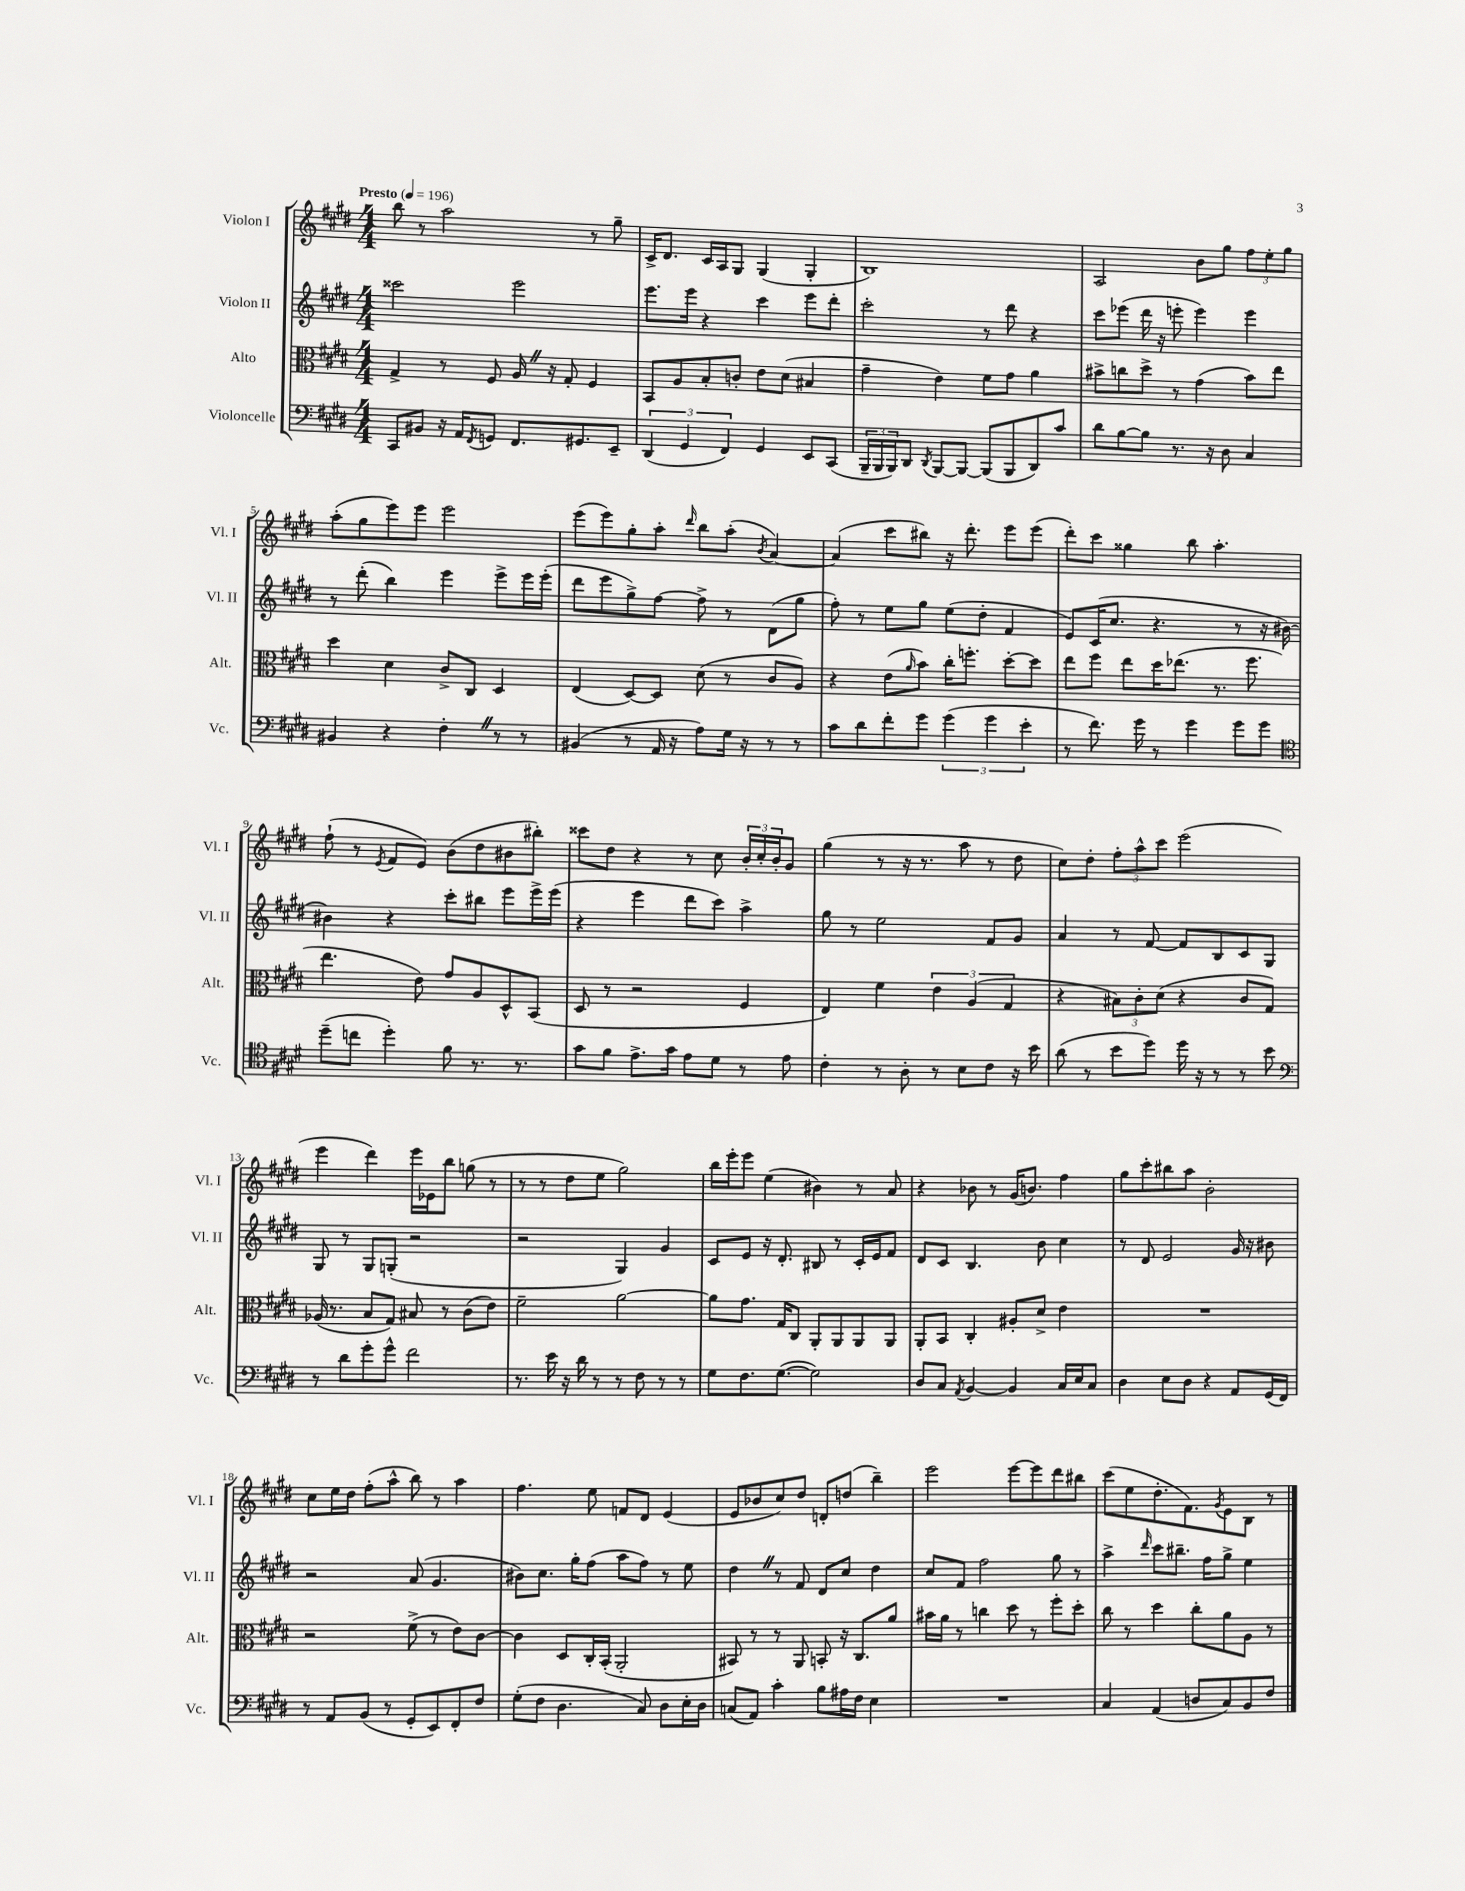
<<
\new StaffGroup <<
\new Staff = "s0" \with { instrumentName = "Violon I" shortInstrumentName = "Vl. I" } {
    \clef treble \key e \major \numericTimeSignature \time 4/4 \tempo "Presto" 4 = 196
    b''8 r8 a''2 r8 gis''8-- |
    cis'16-> dis'8. cis'16 a16 gis8 gis4( gis4-. |
    b1) |
    a2 b'8 gis''8 \tuplet 3/2 { fis''8 e''8-. gis''8 } |
    a''8-.( gis''8 e'''8) e'''8 e'''2 |
    e'''8( e'''8) gis''8-. a''8-. \grace { dis'''16 } b''8 a''8-.( \acciaccatura { b'8 } a'4~) |
    a'4( cis'''8 bis''8) r16 dis'''8.-. e'''8 e'''8( |
    dis'''8-.) cis'''8 gisis''4 b''8 a''4.-. |
    fis''8-!( r8 \acciaccatura { e'8 } fis'8 e'8) b'8( dis''8 bis'8 bis''8-.) |
    cisis'''8 dis''8 r4 r8 cis''8 \tuplet 3/2 { b'16-. cis''16-. b'16-. } gis'8 |
    gis''4( r8 r16 r8. a''8 r8 dis''8 |
    cis''8) dis''8-. \tuplet 3/2 { fis''8-. a''8-^ cis'''8 } e'''2( |
    e'''4 dis'''4) e'''16 ees'16 b''8 g''8( r8 |
    r8 r8 dis''8 e''8 gis''2) |
    b''16 e'''16-. e'''8 e''4( bis'4) r8 a'8 |
    r4 bes'8 r8 gis'16( b'8.) fis''4 |
    gis''8 cis'''8-. bis''8 a''8 b'2-. |
    cis''8 e''16 dis''16 fis''8-.( a''8-^ b''8) r8 a''4 |
    fis''4. e''8 f'8 dis'8 e'4( |
    e'8 bes'8 cis''8) dis''8 d'8-. d''8( b''4--) |
    e'''2 e'''8~ e'''8 dis'''8 bis''8 |
    cis'''8( e''8 dis''8.-. fis'8.) \acciaccatura { gis'8 } e'8 b8 r8 \bar "|." |
}
\new Staff = "s1" \with { instrumentName = "Violon II" shortInstrumentName = "Vl. II" } {
    \clef treble \key e \major \numericTimeSignature \time 4/4
    cisis'''2 e'''2 |
    e'''8. e'''16 r4 cis'''4 e'''8 dis'''8-. |
    cis'''2-. r8 dis'''8 r4 |
    cis'''8 ees'''8( dis'''16 r16 e'''8-. e'''4) e'''4 |
    r8 dis'''8-.( b''4) e'''4 e'''8-> e'''16 e'''16-.( |
    dis'''8 e'''8 gis''8->) fis''8~ fis''8-> r8 dis'8( gis''8 |
    fis''8-.) r8 e''8 gis''8 e''8( dis''8-. fis'4 |
    e'8) cis'16( cis''8. r4. r8 r16 bis'16~) |
    bis'4 r4 cis'''8-. bis''8 e'''8 e'''16-> e'''16( |
    r4 e'''4 dis'''8 cis'''8) a''4-> |
    gis''8 r8 e''2 fis'8 gis'8 |
    a'4 r8 fis'8~ fis'8 b8 cis'8 gis8 |
    gis8 r8 gis8 g8-.( r2 |
    r2 gis4) gis'4 |
    cis'8 e'8 r16 dis'8.-. bis8 r8 cis'16-. e'16 fis'8 |
    dis'8 cis'8 b4. b'8 cis''4 |
    r8 dis'8 e'2 gis'16 r16 bis'8 |
    r2 a'8( gis'4. |
    bis'8) cis''8. gis''16-. fis''8( a''8 fis''8) r8 e''8 |
    dis''4 \once \override BreathingSign.text = \markup { \musicglyph "scripts.caesura.straight" } \breathe r8 fis'8 dis'8 cis''8 dis''4 |
    cis''8 fis'8 fis''2 gis''8 r8 |
    a''4-> \grace { dis'''16 } cis'''8 bis''8.-- fis''16 gis''8-> e''4 \bar "|." |
}
\new Staff = "s2" \with { instrumentName = "Alto" shortInstrumentName = "Alt." } {
    \clef alto \key e \major \numericTimeSignature \time 4/4
    gis4-> r8 fis8 a16 \once \override BreathingSign.text = \markup { \musicglyph "scripts.caesura.straight" } \breathe r16 gis8-. fis4 |
    b,8 a8 b8-. c'8-. e'8 dis'8( bis4 |
    gis'4-- e'4) fis'8 gis'8 a'4 |
    bis'8-> c''8 dis''8-> r8 gis'4( bis'8) e''8 |
    dis''4 dis'4 cis'8-> cis8 dis4 |
    e4( dis8~) dis8 dis'8( r8 cis'8 a8) |
    r4 e'8( \grace { a'16 } b'8) cis''16-. f''8.-. dis''8~-. dis''8 |
    e''8 fis''8 e''8 dis''16 ees''8.( r8. fis''8. |
    e''4. e'8) gis'8 a8 dis8-^ b,8( |
    dis8 r8 r2 fis4 |
    e4) fis'4 \tuplet 3/2 { e'4 a4( gis4 } |
    r4 \tuplet 3/2 { bis8) cis'8-. dis'8( } r4 cis'8 gis8) |
    aes16( r8. b8 gis8) bis8 r8 cis'8( e'8) |
    fis'2-- a'2~ |
    a'8 gis'8. gis16 cis8 a,8-. a,8 a,8 a,8 |
    a,8-. b,8 cis4-. ais8-. dis'8-> e'4 |
    R1 |
    r2 fis'8->( r8 e'8) cis'8~ |
    cis'4 dis8 cis16-. b,16-.( a,2-. |
    bis,8) r8 r8 a,8 b,8-. r16 cis8. a'8 |
    bis'16 a'16 r8 c''4 dis''8 r8 fis''8-. dis''8-. |
    cis''8 r8 dis''4 cis''8-. a'8 a8 r8 \bar "|." |
}
\new Staff = "s3" \with { instrumentName = "Violoncelle" shortInstrumentName = "Vc." } {
    \clef bass \key e \major \numericTimeSignature \time 4/4
    cis,8 bis,8 r16 a,16 \acciaccatura { fis,8 } g,8 fis,8. gis,8. e,8-- |
    \tuplet 3/2 { dis,4( gis,4 fis,4) } gis,4 e,8 cis,8( |
    \tuplet 3/2 { b,,16-- b,,16 b,,16) } dis,8 \acciaccatura { dis,8 } b,,8~ b,,8~ b,,8( b,,8 dis,8) cis'8 |
    dis'8 b8~ b8 r8. r16 dis8 cis4 |
    bis,4 r4 fis4-. \once \override BreathingSign.text = \markup { \musicglyph "scripts.caesura.straight" } \breathe r8 r8 |
    bis,4( r8 a,16 r16 a8) gis16 r16 r8 r8 |
    cis'8 dis'8 fis'8-. gis'8 \tuplet 3/2 { gis'4( gis'4 e'4-. } |
    r8 fis'8.) gis'16 r8 gis'4 gis'8 gis'8 |
    \clef tenor dis''8--( c''8 dis''4-.) fis'8 r8. r8. |
    gis'8 fis'8 e'8.-> gis'16 e'8 dis'8 r8 e'8 |
    cis'4-. r8 a8-. r8 b8 cis'8 r16 b'16 |
    a'8( r8 b'8 dis''8) dis''16 r16 r8 r8 b'8 |
    \clef bass r8 dis'8 gis'8-. gis'8-^ fis'2 |
    r8. e'16 r16 dis'16 r8 r8 fis8 r8 r8 |
    gis8 fis8. gis8.~( gis2) |
    dis8 cis8 \acciaccatura { a,8 } b,4~ b,4 cis16 e16 cis8 |
    dis4 e8 dis8 r4 a,8 gis,16( fis,16) |
    r8 a,8 b,8( r8 gis,8-. e,8) fis,8-. fis8 |
    gis8-.( fis8 dis4. cis8) dis8 e16-. dis16 |
    c8( a,8) cis'4-. b8 ais16 fis16 e4 |
    R1 |
    cis4 a,4( d8 cis8) b,8 fis8 \bar "|." |
}
>>
>>
